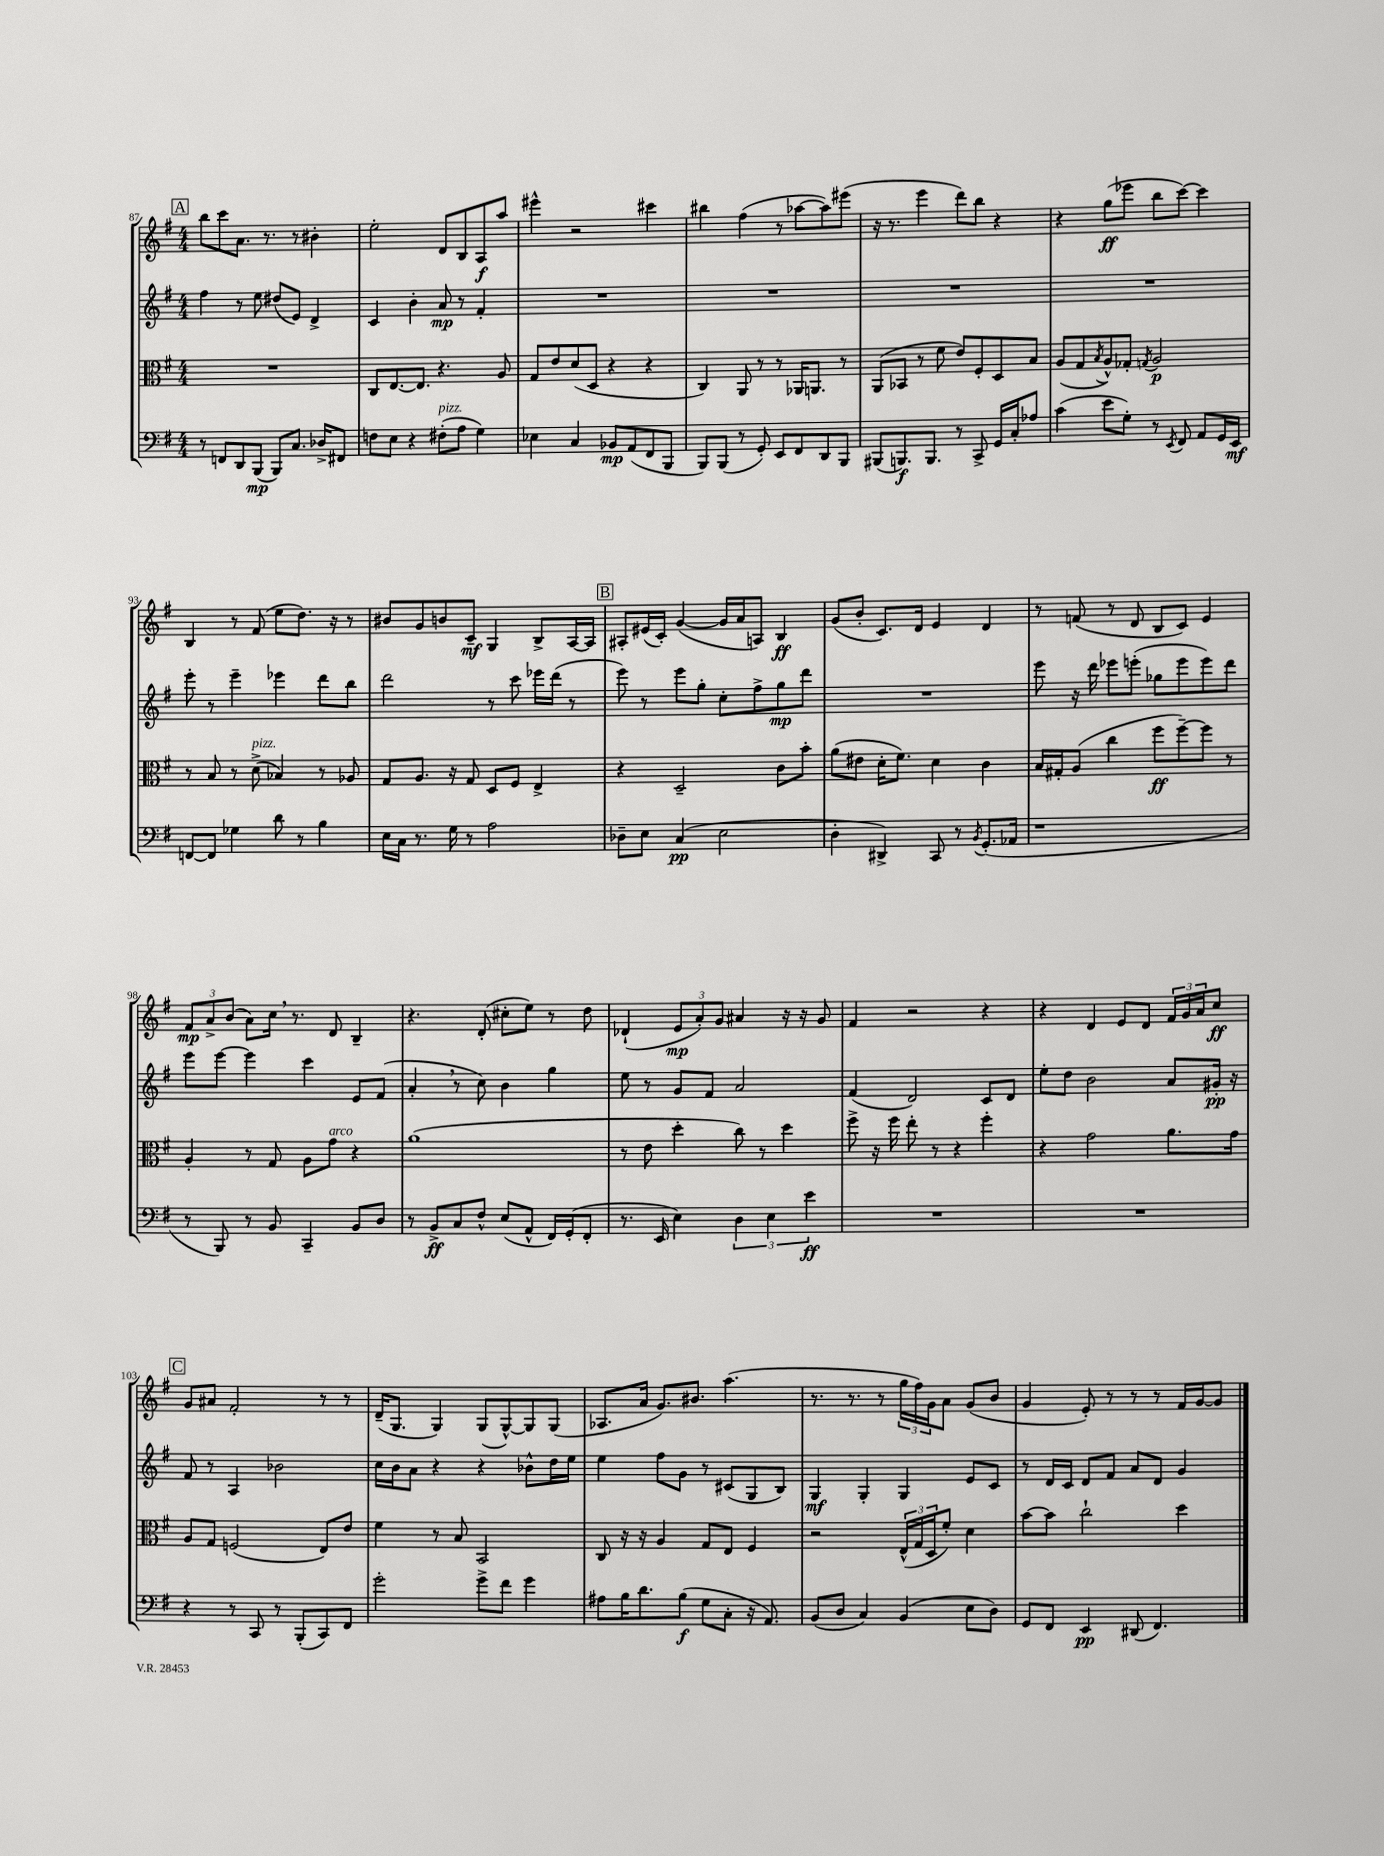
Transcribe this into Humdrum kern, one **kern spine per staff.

**kern	**kern	**kern	**kern
*staff4	*staff3	*staff2	*staff1
*clefF4	*clefC3	*clefG2	*clefG2
*k[f#]	*k[f#]	*k[f#]	*k[f#]
*M4/4	*M4/4	*M4/4	*M4/4
8r	1r	4ff#	8bb
8FF	.	.	8ccc
8DD	.	8r	8.a
(8BBB	.	8ee	.
.	.	.	8.r
8BBB)	.	(8dd#	.
8.C	.	8e)	8r
.	.	4d^	4b#'
16D-^	.	.	.
8FF#	.	.	.
=	=	=	=
8F	8C	4c	2ee'
8E	[8.E	.	.
4r	.	4b'	.
.	8.E]	.	.
(8F#'	4.r	8a	8d
8A	.	8r	8B
4G)	.	4f#'	8A
.	8A	.	8aa
=	=	=	=
4E-	8G	1r	4eee#^^
.	8e	.	.
4C	(8d	.	2r
.	8D	.	.
8BB-	4r	.	.
(8AA	.	.	.
8FF#	4r	.	4ccc#
8BBB	.	.	.
=	=	=	=
8BBB)	4C)	1r	4bb#
(8BBB	.	.	.
8r	8AA	.	(4ff#
8GG')	8r	.	.
8EE	8r	.	8r
8FF#	16AA-	.	[8aa-
.	8.AA	.	.
8DD	.	.	8aa-])
8BBB	8r	.	(8eee#
=	=	=	=
(8BBB#	(8AA	1r	16r
.	.	.	8.r
8.BBB)	8BB-	.	.
.	8r	.	4eee
8.BBB	.	.	.
.	8f#	.	.
8r	8e)	.	8ddd)
8CC^	8F#'	.	8bb
16GG	8D	.	4r
16C'	.	.	.
8A-	8B	.	.
=	=	=	=
(4c	(8A	1r	4r
.	8G	.	.
.	8qB	.	.
8e	8A^^)	.	(8gg
8G')	8G-'	.	8eee-
.	8qG	.	.
8r	2A	.	8bb
8qEE	.	.	.
8FF#	.	.	[8ccc)
8AA	.	.	4ccc]
16GG	.	.	.
16EE	.	.	.
=	=	=	=
[8FF	8r	8eee'	4B
8FF]	8B	8r	.
4G-	8r	4eee~	8r
.	(8d^	.	(8f#
8d	4B-)	4eee-	8ee
8r	.	.	8.dd)
4B	8r	8ddd	.
.	.	.	16r
.	8A-	8bb	8r
=	=	=	=
16E	8G	2ddd	8b#
16C	.	.	.
8.r	8.A	.	8g
.	.	.	8b
16G	16r	.	.
8r	8G	.	8c~
2A	8D	8r	4G
.	8F#	8ccc	.
.	4E^	16eee-	8B^
.	.	(16ddd	.
.	.	8r	[16A
.	.	.	16A]
=	=	=	=
8D-~	4r	8eee)	8A#'
8E	.	8r	(16e#
.	.	.	16c')
(4C	2D~	8eee	([4g
.	.	8gg'	.
2E	.	8cc'	16g]
.	.	.	16a
.	.	8ff#^	8A)
.	8c	8gg	4B
.	8b'	8ddd	.
=	=	=	=
4D'	(8a	1r	(8g
.	8e#	.	8b'
4DD#^)	16d'	.	8.c)
.	8.f#)	.	.
.	.	.	16d
8CC	4d	.	4e
8r	.	.	.
8qBB	.	.	.
(8.GG'	4c	.	4d
16AA-	.	.	.
=	=	=	=
1r	16B	8eee	8r
.	16G#'	.	.
.	(8A	16r	(8f
.	.	16ddd	.
.	4cc	8eee-	8r
.	.	(8eee'	8d
.	8ff#	8gg-	8B
.	[8ff#~)	8eee	8c)
.	8ff#]	8eee)	4e
.	8r	8ddd	.
=	=	=	=
8r	4A'	8eee	12f#
.	.	.	12a^
8BBB)	.	[8eee	.
.	.	.	(12b
8r	8r	4eee]	8a)
8BB	8G	.	16cc
.	.	.	8.r
4CC~	8A	4ccc	.
.	8g	.	8d
8BB	4r	8e	4B~
8D	.	(8f#	.
=	=	=	=
8r	(1a	4a'	4.r
8BB^	.	.	.
8C	.	8r	.
8F#^^	.	8cc)	(8d'
(8E	.	4b	8cc#'
8AA^^	.	.	8ee)
16FF#)	.	4gg	8r
(16GG'	.	.	.
8FF#'	.	.	8dd
=	=	=	=
8.r	8r	8ee	(4d-`
.	8e	8r	.
16EE	.	.	.
4E)	4dd'	8g	12e
.	.	.	12a')
.	.	8f#	.
.	.	.	12g
6D	8cc)	2a	4a#
.	8r	.	.
6E	.	.	.
.	4dd	.	16r
.	.	.	16r
6e	.	.	.
.	.	.	8g
=	=	=	=
1r	8ff#^	(4f#	4f#
.	16r	.	.
.	16ff#	.	.
.	8ee'	2d)	2r
.	8r	.	.
.	4r	.	.
.	4ff#'	8c	4r
.	.	8d	.
=	=	=	=
1r	4r	8ee'	4r
.	.	8dd	.
.	2g	2b	4d
.	.	.	8e
.	.	.	8d
.	8.a	8a	24f#
.	.	.	24g
.	.	.	24a
.	.	16g#'	8cc
.	16g	16r	.
=	=	=	=
4r	8A	8f#	8g
.	8G	8r	8a#
8r	(2F	4A	2f#'
8CC	.	.	.
8r	.	2b-	.
(8BBB'	.	.	.
8CC)	8E)	.	8r
8FF#	8e	.	8r
=	=	=	=
2g'	4f#	16cc	(16d~
.	.	16b	8.G
.	.	8a	.
.	8r	4r	4G)
.	8B	.	.
8g^	2BB	4r	(8G
8f#	.	.	[8G^^)
4g	.	8b-^^	8G]
.	.	16dd	(8G
.	.	16ee	.
=	=	=	=
8A#	8C	4ee	8.A-
16B	16r	.	.
8.d	16r	.	16a
.	4A	8ff#	8.g)
(8B	.	8g	.
.	.	.	8.b#
8G	8G	8r	.
8C'	8E	(8c#	(4.aa
16r	4F#	8G	.
8.AA)	.	.	.
.	.	8B)	.
=	=	=	=
(8BB	2r	4G	8.r
8D	.	.	.
.	.	.	8.r
4C)	.	4G'	.
.	.	.	8r
(4BB	(24E^^	4G	24gg
.	24G	.	24ff#)
.	24D	.	24g
.	8f#')	.	8a
8E	4d	8e	(8g
8D)	.	8c	8b
=	=	=	=
8GG	[8b	8r	4g
8FF#	8b]	16d	.
.	.	16c	.
4EE	2cc`	8d	8e')
.	.	8f#	8r
(8DD#	.	8a	8r
4.FF#)	.	8d	8r
.	4dd	4g	16f#
.	.	.	[16g
.	.	.	8g]
==	==	==	==
*-	*-	*-	*-
